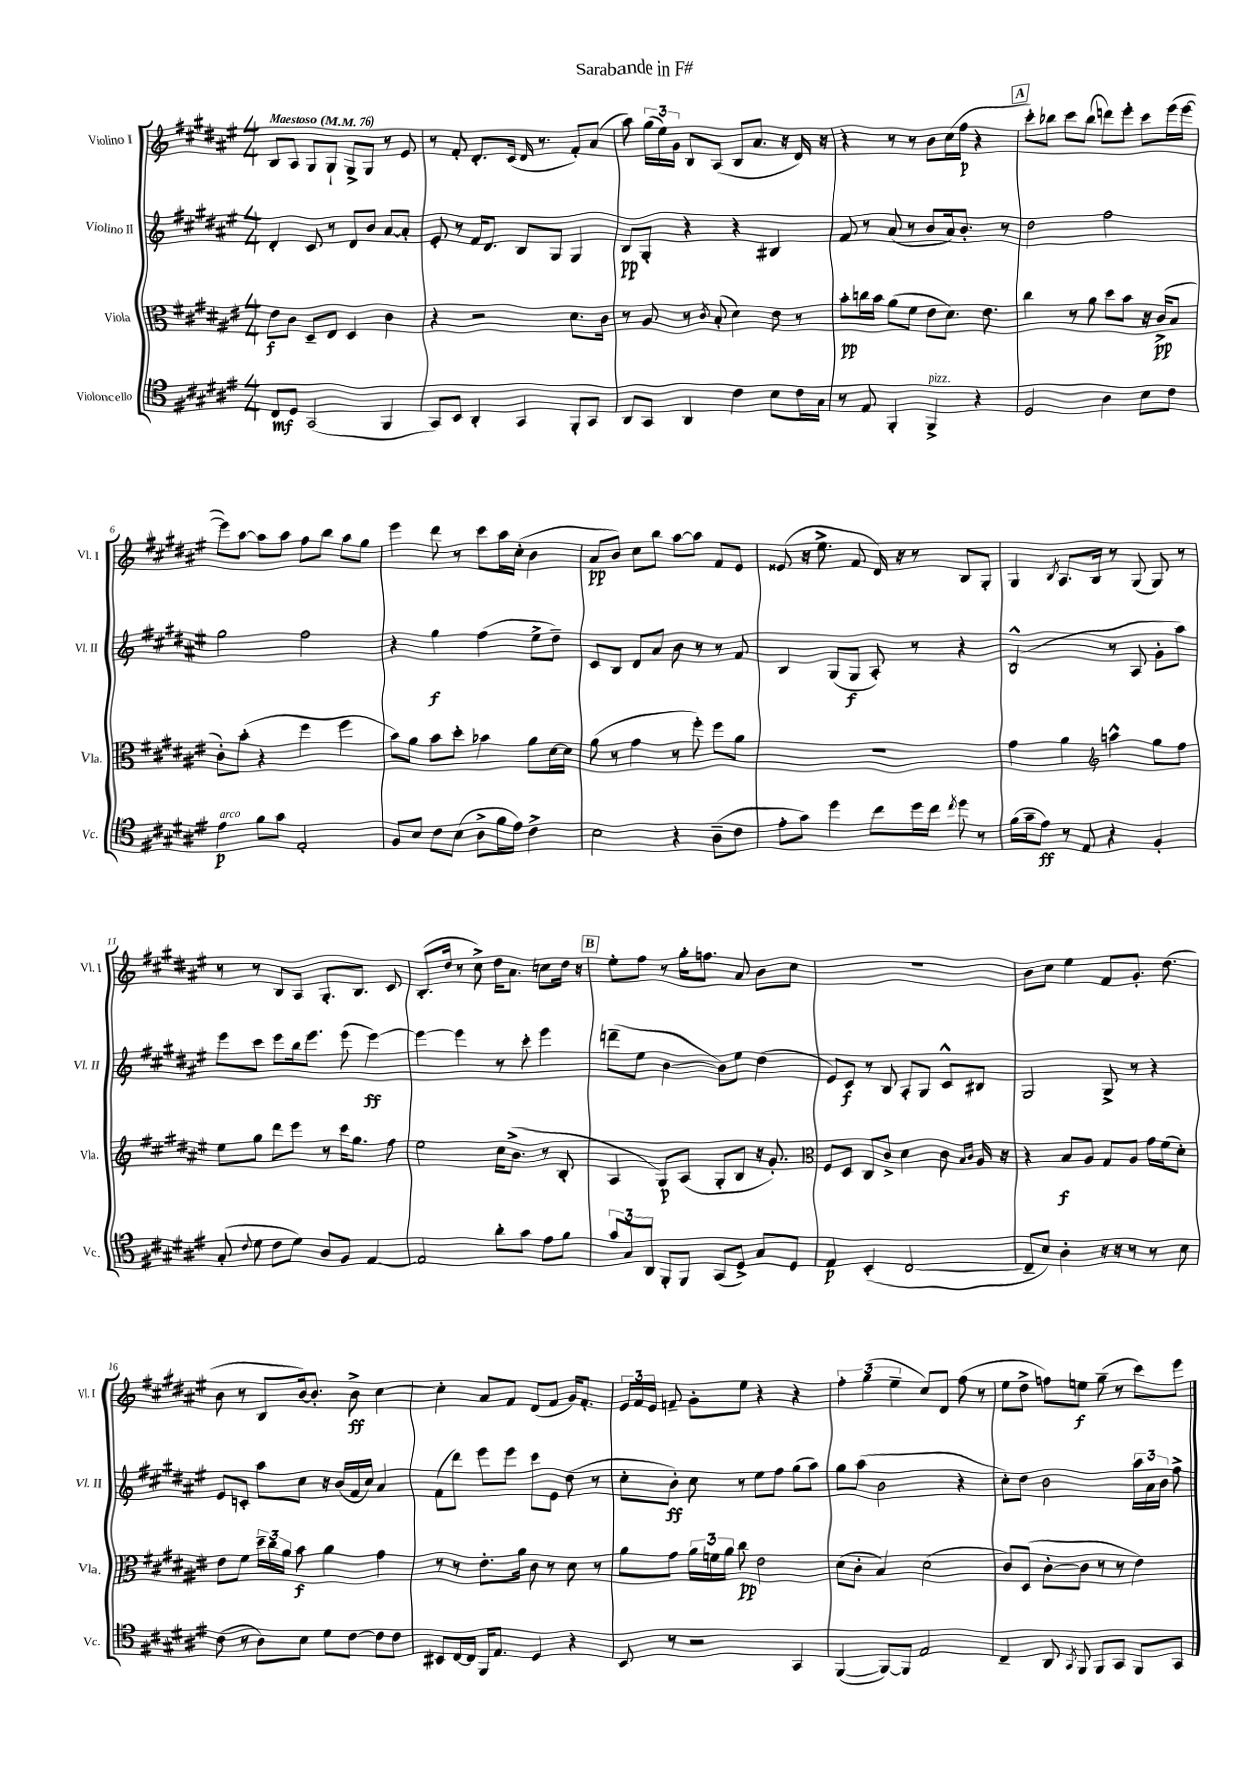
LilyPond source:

\header { title = "Sarabande in F#" }
<<
\new StaffGroup <<
\new Staff = "s0" \with { instrumentName = "Violino I" shortInstrumentName = "Vl. I" } {
    \clef treble \key fis \major \numericTimeSignature \time 4/4 \tempo "Maestoso" 4 = 76
    \autoBeamOff b8[ ais8] gis8[ gis8]-! gis8[-> gis8] r8 eis'8 |
    r8 fis'8-. dis'8.[-. cis'16]( dis'16 r8. fis'8[-.) ais'8]( |
    ais''8) \tuplet 3/2 { gis''16[( eis''16) gis'16] } b8[ ais8]( b8[ ais'8.] r16 dis'16) r16 |
    r4 r8 r8 b'8[ cis''16( fis''16]\p r4 |
    \mark \markup { \box "A" } cis'''8[-.) bes''8] cis'''8[ bes''8]( d'''8[) eis'''8]-. cis'''8[ eis'''16( eis'''16]~ |
    eis'''8[) ais''8]~ ais''8[ ais''8] fis''8[ b''8] ais''8[ gis''8] |
    eis'''4 dis'''8 r8 cis'''8[ ais''16 cis''16]-.( b'4 |
    ais'8[\pp b'8]) cis''8[ b''8] ais''8[~ ais''8] fis'8[ eis'8] |
    eisis'8( r16 eis''8.-> fis'8 dis'16) r16 r8 b8[ gis8]-. |
    gis4 \acciaccatura { b8 } ais8.[ b16] r8 gis8( gis8) r8 |
    r8 r8 b8[ ais8] gis8.[-. b8.] cis'8 |
    b8.[-.( dis''16] r8 cis''8->) dis''16[ ais'8.] c''8[ dis''16] r16 |
    \mark \markup { \box "B" } eis''8[-. fis''8] r8 gis''16[-. f''8.] ais'8 b'8[ cis''8] |
    R1 |
    b'8[ cis''8] eis''4 fis'8[ gis'8.]-. dis''8.( |
    b'8 r8 b8[ b'16~) b'8.]-. b'8->\ff cis''4~ |
    cis''4-. ais'8[ fis'8] dis'8[( fis'8] gis'16[) fis'8.]-. |
    \tuplet 3/2 { eis'16[ fis'16 eis'16] } f'8-- gis'8[-. eis''8] r4 r4 |
    \tuplet 3/2 { fis''4-. gis''4( eis''4-- } cis''8[) dis'8] fis''8( r8 |
    eis''8[ dis''8]-> f''8[) e''8]\f gis''8--( r8 cis'''8[) eis'''8] \bar "|." |
}
\new Staff = "s1" \with { instrumentName = "Violino II" shortInstrumentName = "Vl. II" } {
    \clef treble \key fis \major \numericTimeSignature \time 4/4
    \autoBeamOff dis'4-. cis'8 r8 dis'8[ b'8] ais'8[~ ais'8]-. |
    eis'8-. r8 fis'16[ dis'8.] b8[ gis8] gis4 |
    b8[\pp gis8]-. r4 r4 bis4 |
    fis'8 r8 ais'8( r8 b'8[ ais'16) b'8.]-. r8 |
    \mark \markup { \box "A" } dis''2 fis''2 |
    gis''2 fis''2 |
    r4 gis''4\f fis''4( eis''8[-> dis''8]--) |
    cis'8[ b8] dis'8[ ais'8] b'8 r8 r8 fis'8 |
    b4 gis8[( gis8]\f ais8-.) r8 r4 |
    b2-^( r8 ais8 gis'8[-. ais''8]) |
    eis'''8[ cis'''8] eis'''8[ b''16 eis'''8.] eis'''8( eis'''4~\ff) |
    eis'''4~ eis'''4 r8 cis'''8-. eis'''4 |
    \mark \markup { \box "B" } d'''8[--( eis''8] b'4~ b'8[) eis''8] dis''4( |
    eis'8[) cis'8]\f r8 b8 ais8[-. gis8] cis'8[-^ bis8] |
    gis2 gis8-> r8 r4 |
    eis'8[ c'8]-. ais''8[ cis''8] r16 b'16[( fis'16 cis''16]) ais'4 |
    fis'8[( dis'''8]) eis'''8[ eis'''8] cis'''8[ eis'8] dis''8( r8 |
    cis''8[-. b'8]-.\ff) cis''8 r8 eis''8[ fis''8] gis''8[( ais''8]) |
    gis''8[ ais''8]( b'2 r4 |
    cis''8[-.) dis''8] b'2 \tuplet 3/2 { ais''16[ ais'16 b'16] } fis''8-> \bar "|." |
}
\new Staff = "s2" \with { instrumentName = "Viola" shortInstrumentName = "Vla." } {
    \clef alto \key fis \major \numericTimeSignature \time 4/4
    \autoBeamOff eis'8[\f cis'8] dis8[-- eis8] dis4 cis'4 |
    r4 r2 dis'8.[ cis'16] |
    r8 ais8 r8 \acciaccatura { cis'8 } b8-.( dis'4) eis'8 r8 |
    b'8[-.\pp c''16 b'16] ais'8[( fis'8] eis'8[ dis'8.]) eis'8. |
    \mark \markup { \box "A" } cis''4 r8 ais'8 dis''8[ b'8] r16 cis'16[->\pp( b8] |
    cis'8[-.) b'8]-.( r4 fis''4 fis''4 |
    b'8[) ais'8] b'8[ dis''8]-. bes'4 ais'8[ dis'16~ dis'16] |
    ais'8( r8 gis'4 r8 fis''8-.) fis''8[ ais'8] |
    R1 |
    gis'4 ais'4 \clef treble a''4-^ gis''8[ fis''8] |
    eis''8[ gis''8] dis'''8[ eis'''8] r8 cis'''16[ gis''8.] fis''8 |
    eis''2 cis''16[ b'8.]->( r8 b8-. |
    \mark \markup { \box "B" } ais4 gis8[\p) ais8]( gis8[-. b8] r16 gis'8.-.) |
    \clef alto fis8[ dis8] cis8[ cis'8]-> dis'4 cis'8 \grace { b16[ cis'16] } ais16 r16 |
    r4 b8[\f ais8] gis8[ ais8] gis'16[ fis'16( dis'8]-.) |
    eis'8[ fis'8] \tuplet 3/2 { dis''16[-- cis''16 ais'16] } b'8\f ais'4 gis'4 |
    r8 r8 eis'8.[-. ais'16] cis'8 r8 dis'8 r8 |
    ais'8[ gis'8] \tuplet 3/2 { ais'16[ f'16 ais'16] } cis''8\pp eis'2 |
    dis'8[( cis'8]-. b4) dis'2( |
    cis'8[) dis8]( cis'8[~-. cis'8] r8 r8 eis'4) \bar "|." |
}
\new Staff = "s3" \with { instrumentName = "Violoncello" shortInstrumentName = "Vc." } {
    \clef tenor \key fis \major \numericTimeSignature \time 4/4
    \autoBeamOff cis8[\mf dis8] gis,2( fis,4 |
    gis,8[) b,8] ais,4-. gis,4 fis,8[-. gis,8] |
    ais,8[ gis,8] ais,4 cis'4 b8[ cis'16 gis16] |
    r8 eis8 fis,4-. fis,4->^\markup { \italic "pizz." } r4 |
    \mark \markup { \box "A" } dis2 ais4 b8[ cis'8] |
    eis'4\p^\markup { \italic "arco" } fis'8[ gis'8] eis2-. |
    fis8[ b8] cis'8[ b8]( ais8[-> fis'16 eis'16]) cis'4-> |
    b2 r4 ais8[--( cis'8] |
    eis'8[-. gis'8]) dis''4 cis''8[ dis''16 cis''16] \acciaccatura { cis''8 } dis''8 r8 |
    fis'16[( gis'16-- eis'8]\ff) r8 eis8 r4 fis4-. |
    gis8-.( \appoggiatura { cis'8 } dis'8 cis'8[ dis'8]) ais8[ fis8] eis4~ |
    eis2 ais'8[-. gis'8] eis'8[ fis'8] |
    \mark \markup { \box "B" } \tuplet 3/2 { gis'8[ gis8 ais,8] } fis,8[-. fis,8] gis,8[( dis8]->) gis8[ dis8] |
    eis4\p b,4-.( cis2~ |
    cis8[-- b8]) ais4-. r16 r16 r8 r8 b8 |
    cis'8( r8 ais8[) b8] dis'8[ cis'8]~ cis'8[ cis'8] |
    bis,8[ cis16~ cis16] fis,16[ eis8.] dis4 r4 |
    b,8 r8 r2 gis,4 |
    fis,4~( fis,8[~) fis,8] eis2 |
    cis4-- ais,8 \acciaccatura { gis,8 } fis,8 fis,8[ gis,8] fis,8[ gis,8] \bar "|." |
}
>>
>>
